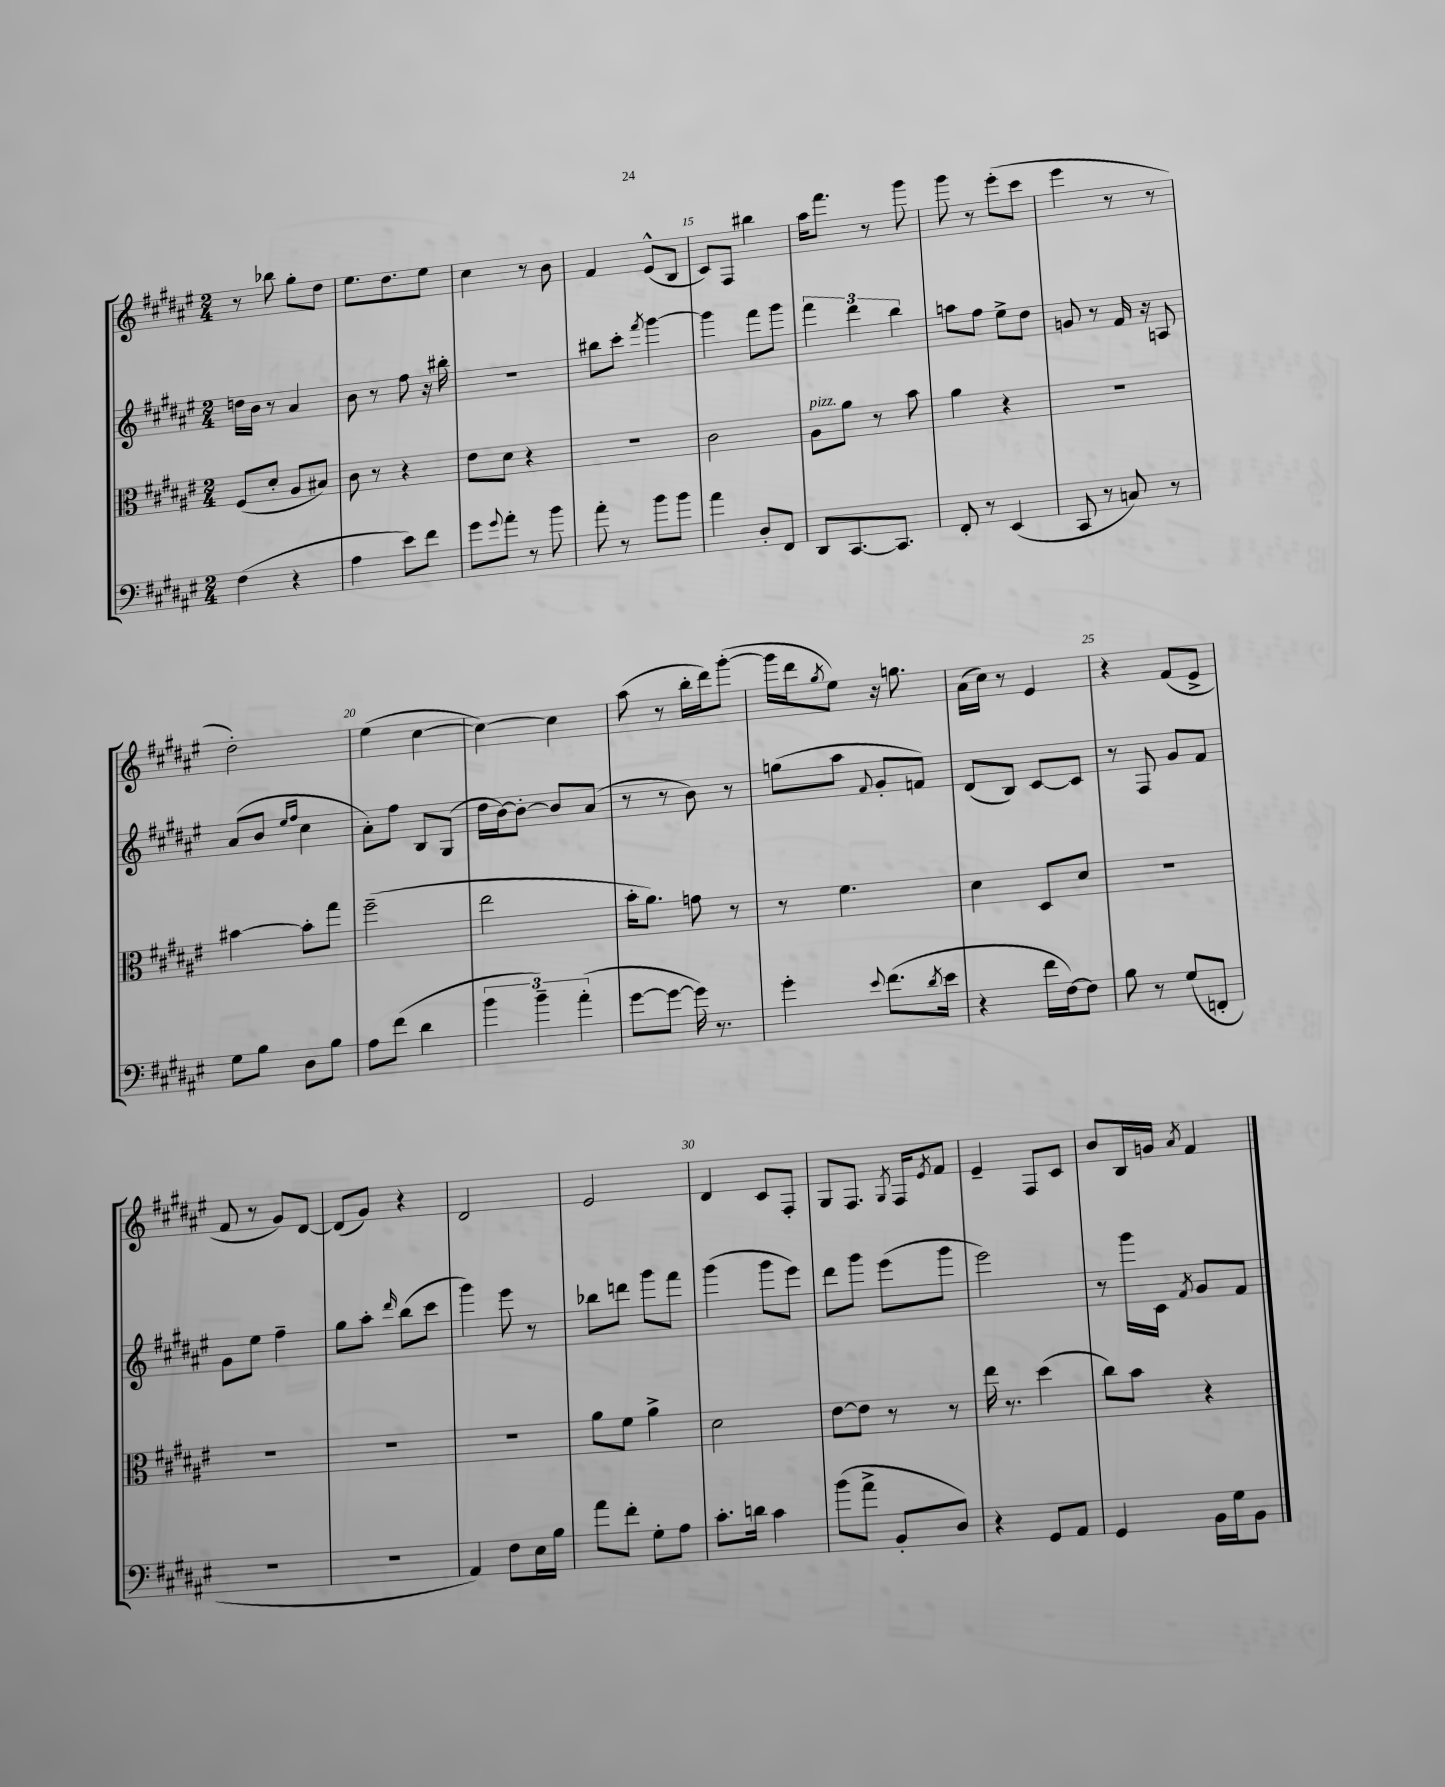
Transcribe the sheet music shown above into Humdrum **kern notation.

**kern	**kern	**kern	**kern
*staff4	*staff3	*staff2	*staff1
*clefF4	*clefC3	*clefG2	*clefG2
*k[f#c#g#d#a#e#]	*k[f#c#g#d#a#e#]	*k[f#c#g#d#a#e#]	*k[f#c#g#d#a#e#]
*M2/4	*M2/4	*M2/4	*M2/4
(4F#	(8F#	16dd	8r
.	.	16b	.
.	8d#'	8r	8bb-
4r	8A#	4a#	8gg#'
.	8B#)	.	8dd#
=	=	=	=
4A#	8c#	8b	8.ee#
.	8r	8r	.
.	.	.	8.dd#
8e#)	4r	8ff#	.
8f#	.	16r	8ee#
.	.	16bb#'	.
=	=	=	=
8g#	8e#	2r	4cc#
8qqg#	.	.	.
8a#'	8d#	.	.
8r	4r	.	8r
8b	.	.	8b
=	=	=	=
8a#'	2r	8bb#	4f#
8r	.	8ccc#'	.
.	.	8qfff#	.
8b	.	[4ggg#	(8e#^^
8b	.	.	8B
=	=	=	=
4a#	2c#	4ggg#]	8c#)
.	.	.	8F#
8D#'	.	8fff#	4bb#
8FF#	.	8ggg#	.
=	=	=	=
8DD#	8A#	6fff#	16aa#
.	.	.	8.fff#
[8.CC#	8a#	.	.
.	.	6ddd#	.
.	8r	.	8r
8.CC#]	.	.	.
.	.	6bb	.
.	8b	.	8ggg#
=	=	=	=
8FF#'	4a#	8aa	8ggg#
8r	.	8ff#	8r
(4EE#	4r	8ee#^	(8eee#'
.	.	8dd#	8ccc#
=	=	=	=
8CC#	2r	8g	4eee#
8r	.	8r	.
8C)	.	16f#	8r
.	.	16r	.
8r	.	8A	8r
=	=	=	=
8G#	[4b#	(8a#	2dd#')
8B	.	8b	.
.	.	16qqee#	.
.	.	16qqff#	.
8D#	8b#']	4cc#	.
8B	8gg#	.	.
=	=	=	=
8A#	(2ff#~	8a#')	(4ee#
(8f#	.	8ff#	.
4d#	.	8B	[4cc#
.	.	(8G#	.
=	=	=	=
6b	2ee#	16dd#	4cc#_)
.	.	[16b)	.
.	.	8b'_	.
6b~)	.	.	.
.	.	8b]	4cc#]
(6a#'	.	.	.
.	.	(8a#	.
=	=	=	=
[8g#	16b'	8r	(8aa#
.	8.a#)	.	.
8g#_	.	8r	8r
16g#])	8g	8b)	16bb'
8.r	.	.	16ddd#)
.	8r	8r	([8ggg#'
=	=	=	=
4g#'	8r	(8gg	16ggg#]
.	.	.	16ddd#
.	.	.	8qgg#
.	4.f#	8aa#	8ee#)
8qqe#	.	8qqf#	.
(8.f#	.	8g#'	16r
.	.	.	8.gg
.	.	8f)	.
8qd#	.	.	.
16e#	.	.	.
=	=	=	=
4r	4d#	(8d#	(16a#
.	.	.	16cc#)
.	.	8B)	8r
16f#	8D#	[8c#	4e#
[16F#)	.	.	.
8F#]	8d#	8c#]	.
=	=	=	=
8B	2r	8r	4r
8r	.	8F#	.
(8G#	.	8g#	(8f#
8FF'	.	8f#	8e#^
=	=	=	=
2r	2r	8g#	8f#
.	.	8ee#	8r
.	.	4ff#~	8g#)
.	.	.	[8d#
=	=	=	=
2r	2r	8gg#	(8d#]
.	.	8aa#'	8g#)
.	.	16qqddd#	.
.	.	(8bb	4r
.	.	8ccc#	.
=	=	=	=
4AA#)	2r	4ggg#)	2d#
8F#	.	8eee#	.
16E#	.	8r	.
16B	.	.	.
=	=	=	=
8a#	8a#	8bb-	2e#
8f#'	8f#	8ddd	.
8G#'	4a#^	8ggg#	.
8A#	.	8fff#	.
=	=	=	=
8.c#'	2d#	(4ggg#	4d#
16d	.	.	.
4c#	.	8ggg#	8c#
.	.	8eee#)	8F#'
=	=	=	=
(8b	[8e#	8ddd#	8G#
8a#^	8e#]	8ggg#	8.F#
8BB'	8r	(8eee#	.
.	.	.	8qG#
.	.	.	16F#
.	.	.	8qe#
8D#)	8r	8ggg#	8f#
=	=	=	=
4r	16ee#	2eee#)	4e#~
.	8.r	.	.
8GG#	(4dd#	.	8F#
8AA#	.	.	8c#
=	=	=	=
4GG#	8cc#)	8r	8b
.	8b	16ggg#	16B
.	.	16c#	16g
.	.	8qf#	8qa#
16BB	4r	8g#	4f#
16G#	.	.	.
8BB	.	8f#	.
==	==	==	==
*-	*-	*-	*-
